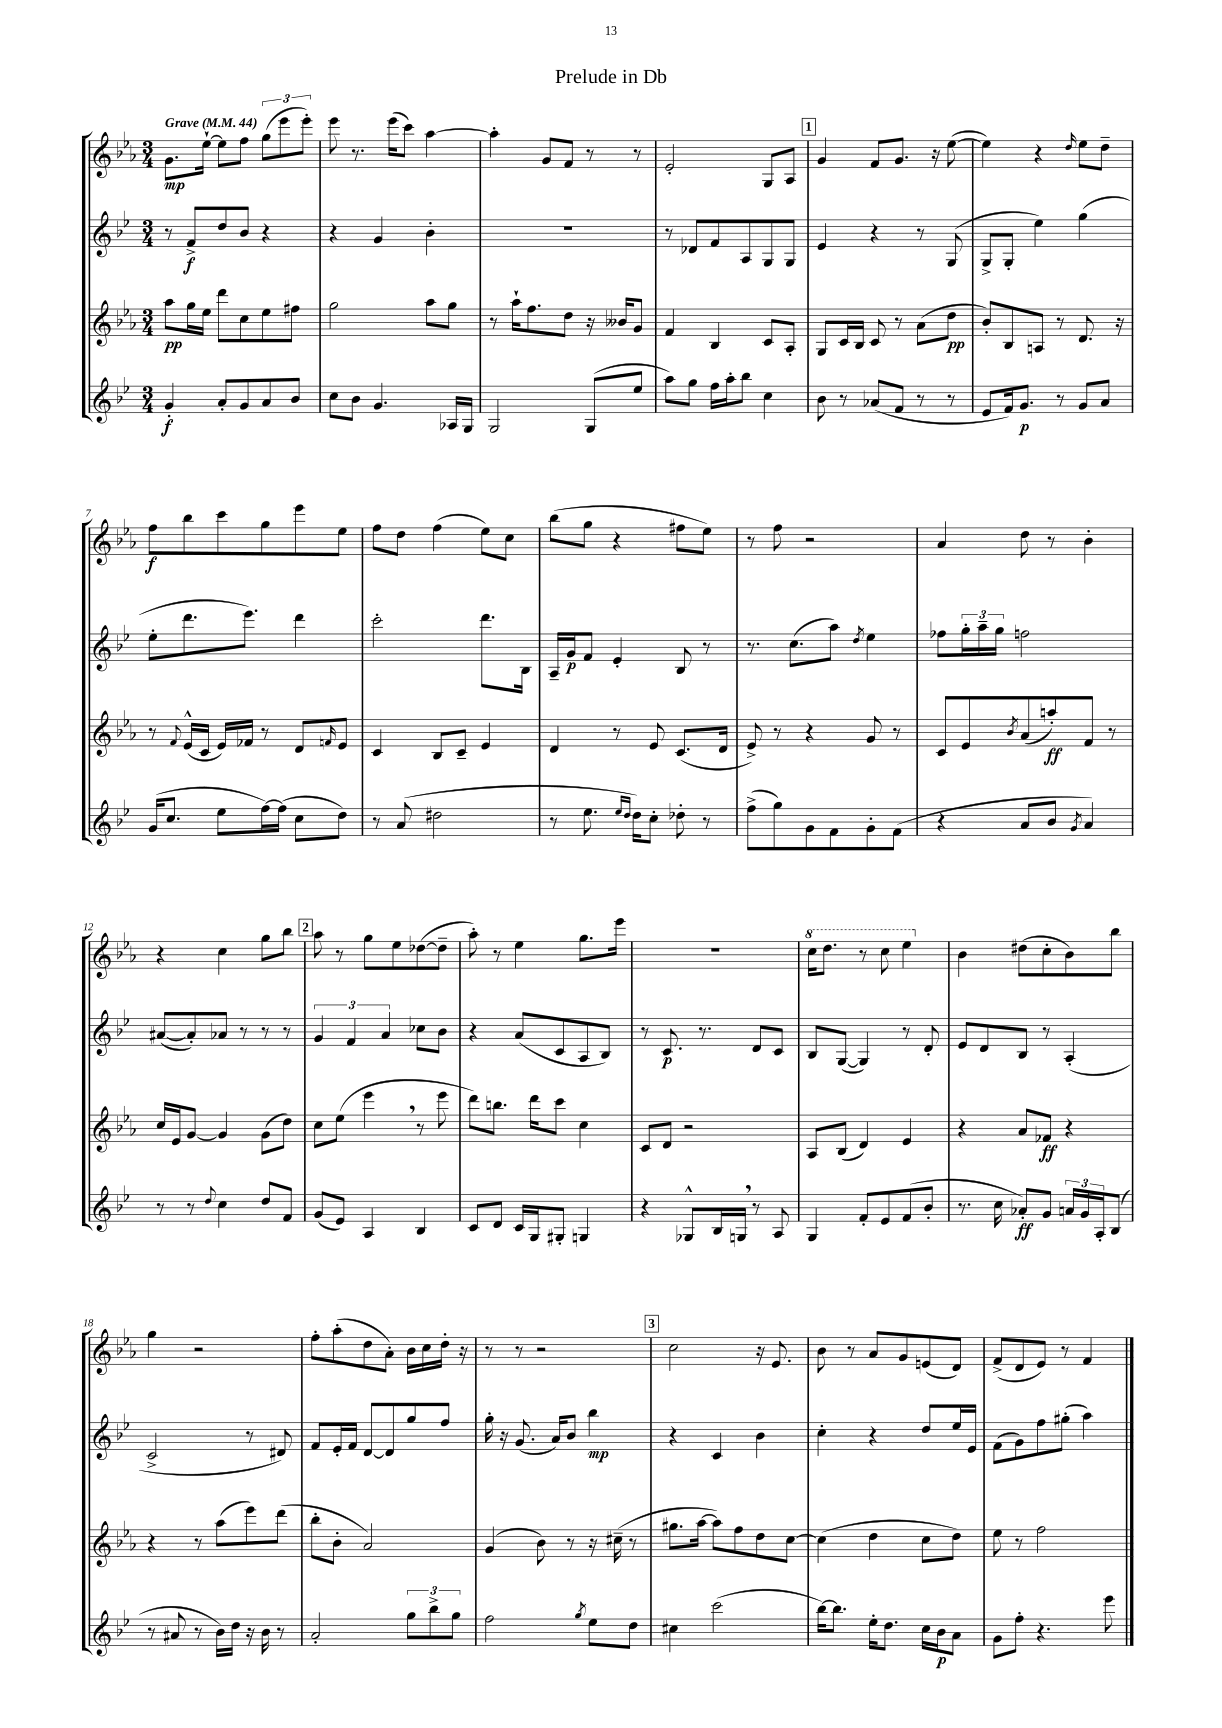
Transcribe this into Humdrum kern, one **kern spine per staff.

**kern	**kern	**kern	**kern
*staff4	*staff3	*staff2	*staff1
*clefG2	*clefG2	*clefG2	*clefG2
*k[b-e-]	*k[b-e-a-]	*k[b-e-]	*k[b-e-a-]
*M3/4	*M3/4	*M3/4	*M3/4
*MM44	*MM44	*MM44	*MM44
4g'	8aa-	8r	8.g
.	16gg	8f^	.
.	16ee-	.	[16ee-`
8a'	8ddd	8dd	8ee-]
8g	8cc	8b-	8ff
8a	8ee-	4r	(12gg
.	.	.	12eee-
8b-	8ff#	.	.
.	.	.	12eee-')
=	=	=	=
8cc	2gg	4r	8eee-
8b-	.	.	8.r
4.g	.	4g	.
.	.	.	(16eee-
.	.	.	8ccc)
.	8aa-	4b-'	[4aa-
16A-	8gg	.	.
16G	.	.	.
=	=	=	=
2G	8r	2.r	4aa-']
.	16aa-`	.	.
.	8.ff	.	.
.	.	.	8g
.	8dd	.	8f
(8G	16r	.	8r
.	16b--	.	.
8ee-	8g	.	8r
=	=	=	=
8aa)	4f	8r	2e-'
8gg	.	8d-	.
16ff	4B-	8f	.
16aa'	.	.	.
8bb-	.	8A	.
4cc	8c	8G	8G
.	8A-'	8G	8A-
=	=	=	=
8b-	8G	4e-	4g
8r	16c	.	.
.	16B-	.	.
(8a-	8c	4r	8f
8f	8r	.	8.g
8r	(8a-	8r	.
.	.	.	16r
8r	8dd	(8G	([8ee-
=	=	=	=
8e-	8b-')	8G^	4ee-])
16f)	8B-	8G'	.
8.g	.	.	.
.	8A	4ee-)	4r
8r	8r	.	.
.	.	.	16qqdd
8g	8.d	(4gg	8ee-
8a	.	.	8dd~
.	16r	.	.
=	=	=	=
(16g	8r	8ee-'	8ff
8.cc	.	.	.
.	8qqf	.	.
.	(16e-^^	8.ddd	8bb-
.	16c	.	.
8ee-	16e-)	.	8ccc
.	16f-	8.eee-)	.
[16ff)	8r	.	8gg
(16ff]	.	.	.
8cc	8d	4ddd	8eee-
.	16qqf	.	.
8dd)	8e-	.	8ee-
=	=	=	=
8r	4c	2ccc'	8ff
(8a	.	.	8dd
2dd#	8B-	.	(4ff
.	8c~	.	.
.	4e-	8.ddd	8ee-)
.	.	.	8cc
.	.	16B-	.
=	=	=	=
8r	4d	16A~	(8bb-
.	.	16g	.
8.ee-	.	8f	8gg
.	8r	4e-'	4r
16qqee-	.	.	.
16qqdd	.	.	.
16dd)	.	.	.
8cc'	8e-	.	.
8dd-'	(8.c	8B-	8ff#
8r	.	8r	8ee-)
.	16d	.	.
=	=	=	=
(8ff^	8e-^)	8.r	8r
8gg)	8r	.	8ff
.	.	(8.cc	.
8g	4r	.	2r
8f	.	8aa)	.
.	.	8qdd	.
8g'	8g	4ee-	.
(8f	8r	.	.
=	=	=	=
4r	8c	8ff-	4a-
.	8e-	24gg'	.
.	.	24aa~	.
.	.	24gg	.
.	8qb-	.	.
8a	(8a-	2ff	8dd
8b-	8aa')	.	8r
8qg	.	.	.
4a)	8f	.	4b-'
.	8r	.	.
=	=	=	=
8r	16cc	([8a#	4r
.	16e-	.	.
8r	[8g	8a#'])	.
8qqdd	.	.	.
4cc	4g]	8a-	4cc
.	.	8r	.
8dd	(8g	8r	8gg
8f	8dd)	8r	8bb-
=	=	=	=
(8g	8cc	6g	8aa-
8e-)	(8ee-	.	8r
.	.	6f	.
4A	4eee-	.	8gg
.	.	6a	.
.	.	.	8ee-
4B-	8r	8cc-	([8dd-
.	8eee-	8b-	8dd-~]
=	=	=	=
8c	8ddd)	4r	8aa-')
8d	8.bb	.	8r
16c	.	(8a	4ee-
16G	16ddd	.	.
8G#'	8ccc	8c	.
4G	4cc	8A	8.gg
.	.	8B-)	.
.	.	.	16eee-
=	=	=	=
4r	8c	8r	2.r
.	8d	8.c	.
8G-^^	2r	.	.
.	.	8.r	.
16B-	.	.	.
16G	.	.	.
8r	.	8d	.
8A	.	8c	.
=	=	=	=
4G	8A-	8B-	16ccc
.	.	.	8.ddd
.	(8B-	([8G	.
8f'	4d)	4G])	8r
8e-	.	.	8ccc
(8f	4e-	8r	4eee-
8b-'	.	8d'	.
=	=	=	=
8.r	4r	8e-	4b-
.	.	8d	.
16cc	.	.	.
8a-')	8a-	8B-	(8dd#
8g	8f-	8r	8cc'
24a	4r	(4A'	8b-)
24g	.	.	.
24A'	.	.	.
(8B-	.	.	8bb-
=	=	=	=
8r	4r	2c^	4gg
8a#	.	.	.
8r	8r	.	2r
16b-)	(8aa-	.	.
16dd	.	.	.
16r	8eee-)	8r	.
16b-	.	.	.
8r	(8ddd	8d#)	.
=	=	=	=
2a'	8bb-'	8f	8ff'
.	8b-'	16e-'	(8aa-'
.	.	16f	.
.	2a-)	[8d	8dd
.	.	8d]	8a-')
12gg	.	8gg	16b-
.	.	.	16cc
12bb-^	.	.	.
.	.	8ff	16dd'
12gg	.	.	.
.	.	.	16r
=	=	=	=
2ff	(4g	16gg'	8r
.	.	16r	.
.	.	(8.g	8r
.	8b-)	.	2r
.	.	16a)	.
.	8r	8b-	.
8qgg	.	.	.
8ee-	16r	4bb-	.
.	(16cc#~	.	.
8dd	8r	.	.
=	=	=	=
4cc#	8.gg#	4r	2cc
.	[16aa-	.	.
(2ccc	8aa-])	4c	.
.	8ff	.	.
.	8dd	4b-	16r
.	.	.	8.e-
.	[8cc	.	.
=	=	=	=
[16bb-)	(4cc]	4cc'	8b-
8.bb-]	.	.	.
.	.	.	8r
16ee-'	4dd	4r	8a-
8.dd	.	.	.
.	.	.	8g
16cc	8cc	8dd	(8e
16b-	.	.	.
8a	8dd)	16ee-	8d)
.	.	16e-	.
=	=	=	=
8g	8ee-	(8f	(8f^
8ff'	8r	8g)	8d
4.r	2ff	8ff	8e-)
.	.	(8gg#'	8r
.	.	4aa)	4f
8eee-	.	.	.
==	==	==	==
*-	*-	*-	*-
